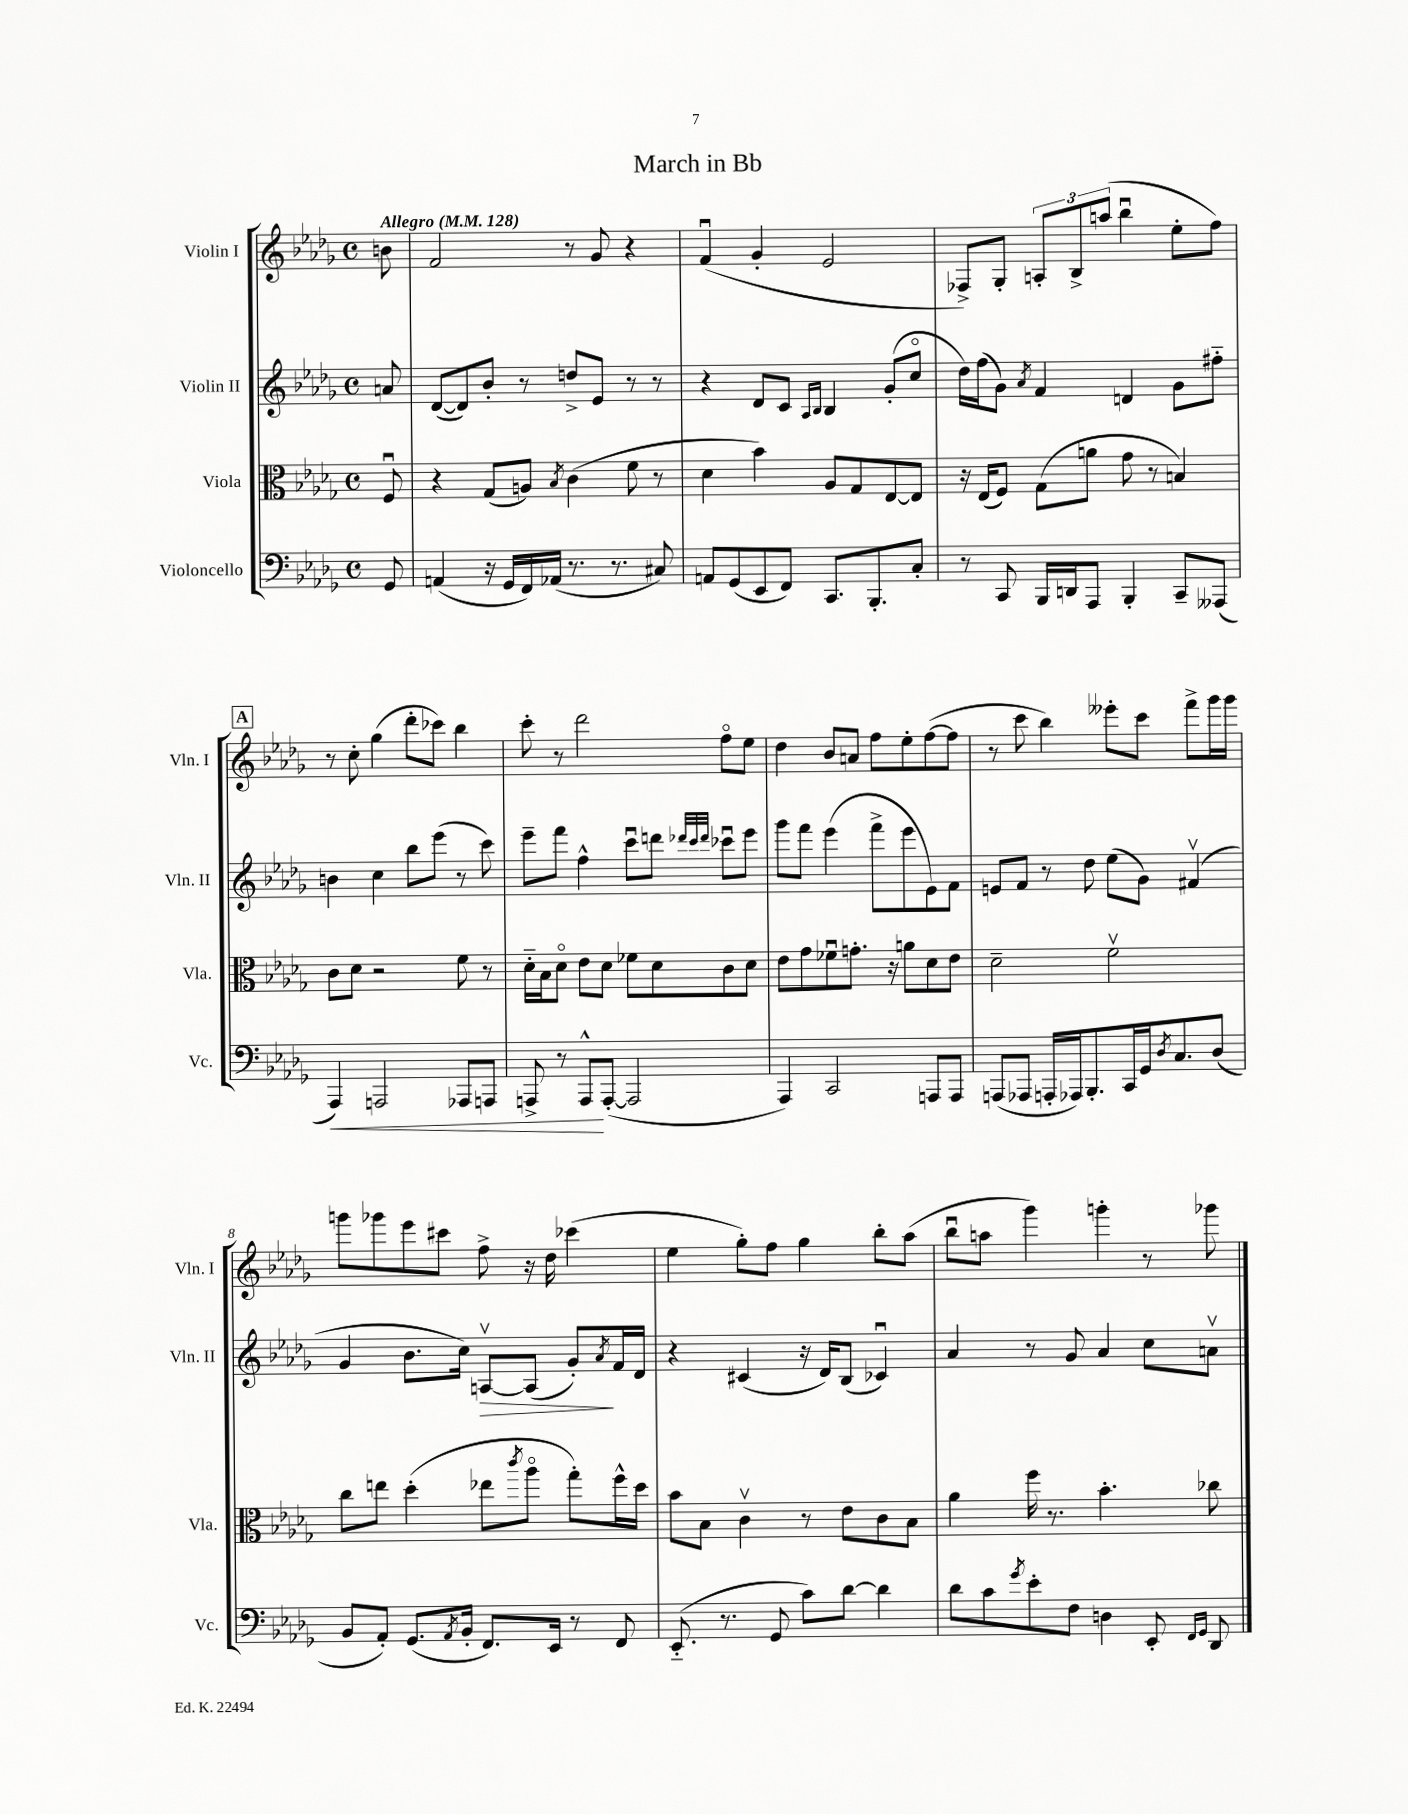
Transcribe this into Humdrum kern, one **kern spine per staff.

**kern	**kern	**kern	**kern
*staff4	*staff3	*staff2	*staff1
*clefF4	*clefC3	*clefG2	*clefG2
*k[b-e-a-d-g-]	*k[b-e-a-d-g-]	*k[b-e-a-d-g-]	*k[b-e-a-d-g-]
*M4/4	*M4/4	*M4/4	*M4/4
*met(c)	*met(c)	*met(c)	*met(c)
*MM128	*MM128	*MM128	*MM128
8GG-/	8Fu/	8a/	8b\
=	=	=	=
(4AA/	4r	([8d-/L	2f/
.	.	8d-/])	.
16r	(8G-/L	8b-'/J	.
16GG-/LL	.	.	.
16FF/)	8A/J)	8r	.
(16AA-/JJ	.	.	.
.	8qB-/	.	.
8.r	(4c\	8dd^/L	8r
.	.	8e-/J	8g-/
8.r	.	.	.
.	8f\	8r	4r
8C#/)	8r	8r	.
=	=	=	=
8AA/L	4d-\	4r	(4fu/
(8GG-/	.	.	.
8EE-/	4b-\)	8d-/L	4g-'/
8FF/J)	.	8c/J	.
.	.	16qqA-/LL	.
.	.	16qqB-/JJ	.
8.CC/L	8A-/L	4B-/	2e-/
.	8G-/	.	.
8.BBB-'/	.	.	.
.	[8E-/	(8g-'/L	.
8C'/J	8E-/]J	8cco/J	.
=	=	=	=
8r	16r	16dd-\LL)	8F-^/L)
.	(16E-/LK	(16ff\J	.
8CC/	8F/J)	8g-\J)	8G-'/J
.	.	8qa-/	.
16BBB-/LL	(8G-\L	4f/	12A'/L
16DD/J	.	.	.
.	.	.	12B-^/
8AAA-/J	8a\J	.	.
.	.	.	(12aa/J
4BBB-'/	8g-\	4d/	4bb-u\
.	8r	.	.
8CC~/L	4B/)	8g-\L	8ee-'\L
(8AAA--/J	.	8ff#'~\J	8ff\J)
=	=	=	=
4AAA-/)	8c\L	4b\	8r
.	8d-\J	.	8cc'\
2AAA/	2r	4cc\	(4gg-\
.	.	8bb-\L	8ddd-'\L
.	.	(8eee-\J	8ccc-\J)
8AAA-/L	8f\	8r	4bb-\
8AAA/J	8r	8ccc\)	.
=	=	=	=
8AAA^/	16d-'~\LL	8eee-~\L	8ccc'\
.	16B-\J	.	.
8r	8d-o\J	8fff\J	8r
8AAA^^/L	8e-\L	4ff^^\	2ddd-\
([8AAA'/J	8d-\J	.	.
2AAA/]	8f-\L	8cccu\L	.
.	8d-\	8ddd\J	.
.	.	32qqddd-/LLL	.
.	.	32qqccc/	.
.	.	32qqddd-/JJJ	.
.	8c\	8ccc-u\L	8ffo\L
.	8d-\J	8eee-\J	8ee-\J
=	=	=	=
4AAA-/)	8e-\L	8ggg-\L	4dd-\
.	8g-\	8fff\J	.
2CC/	8f-u\	(4eee-\	8b-/L
.	8.g'\J	.	8a/J
.	.	8fff^\L	8ff\L
.	16r	.	.
.	8a\L	8eee-\	8ee-'\
8AAA/L	8d-\	8e-\)	([8ff\
8AAA/J	8e-\J	8f\J	8ff\]J
=	=	=	=
(8AAA/L	2d-~\	8e/L	8r
8AAA-/J	.	8f/J	8ccc\
16AAA'/LL	.	8r	4bb-\)
16AAA-/J)	.	.	.
8.BBB-'/	.	8dd-\	.
.	2fv\	(8ee-\L	8eee--'\L
16CC/L	.	.	.
16GG-/J	.	8g-\J)	8ccc\J
8qD-/	.	.	.
8.C/	.	.	.
.	.	(4f#v/	8fff^\L
(8D-/J	.	.	16ggg-\L
.	.	.	16ggg-\JJ
=	=	=	=
8BB-/L	8cc\L	4g-/	8ggg\L
8AA-'/J)	8ee\J	.	8ggg-\
(8.GG-/L	(4dd-'\	8.b-\L	8eee-\
.	.	.	8ccc#\J
8qAA-/	.	.	.
16BB-'/Jk	.	16cc\Jk)	.
8.FF/L)	8ee-\L	[8Av/L	8ff^\
.	8qccc/	.	.
.	8aa-o\J	(8A/]J	16r
16EE-/Jk	.	.	16dd-\
8r	8gg-'\L)	8g-'/L)	(4ccc-\
.	.	8qa-/	.
8FF/	16ff^^\L	16f/L	.
.	16dd-\JJ	16d-/JJ	.
=	=	=	=
(8.EE-'~/	8b-\L	4r	4ee-\
.	8B-\J	.	.
8.r	.	.	.
.	4cv\	(4c#/	8gg-'\L)
8GG-/	.	.	8ff\J
8c\L)	8r	16r	4gg-\
.	.	16d-/LK)	.
[8d-\J	8e-\L	(8B-/J	.
4d-\]	8c\	4c-u/)	8bb-'\L
.	8B-\J	.	(8aa-\J
=	=	=	=
8d-\L	4a-\	4a-/	8bb-u\L
8c\	.	.	8aa\J
8qg-/	.	.	.
8e-'\	16ff\	8r	4ggg-\)
.	8.r	.	.
8F\J	.	8g-/	.
4D\	4.b-'\	4a-/	4ggg'\
8EE-'/	.	8cc\L	8r
16qqFF/LL	.	.	.
16qqGG-/JJ	.	.	.
8DD-/	8cc-\	8av\J	8ggg-\
==	==	==	==
*-	*-	*-	*-
